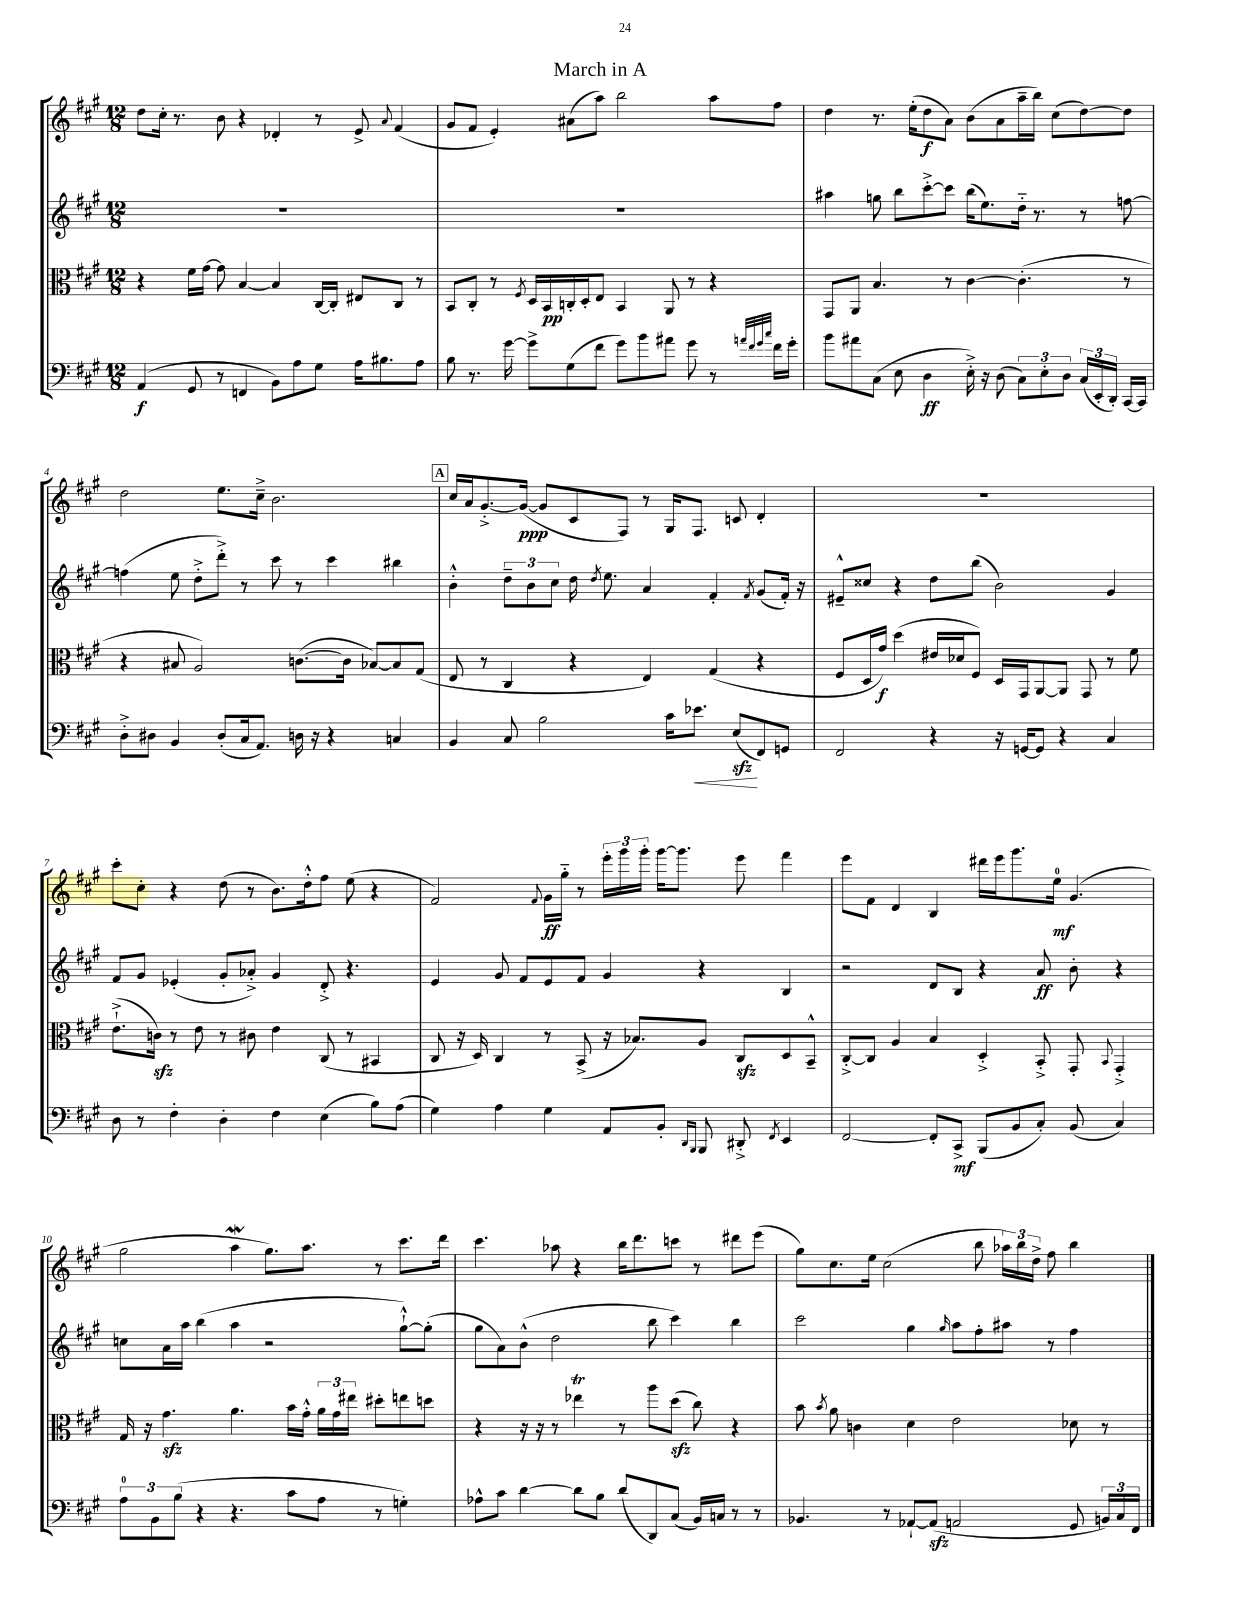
\header { title = "March in A" }
<<
\new StaffGroup <<
\new Staff = "s0" {
    \clef treble \key a \major \numericTimeSignature \time 12/8
    \autoBeamOff d''8[ cis''16]-. r8. b'8 r4 des'4-. r8 e'8-> \appoggiatura { a'8 } fis'4( |
    gis'8[ fis'8] e'4-.) ais'8[( a''8]) b''2 a''8[ fis''8] |
    d''4 r8. e''16[-.( d''8\f a'8]) b'8[( a'8 a''16-- b''16]) cis''8[( d''8~) d''8] |
    d''2 e''8.[ cis''16]---> b'2. |
    \mark \markup { \box "A" } cis''16[ a'16 gis'8.~-.-> gis'16]~\ppp( gis'8[ cis'8 fis8]) r8 gis16[ fis8.] c'8 d'4-. |
    R1. |
    cis'''8[-. cis''8]-. r4 d''8( r8 b'8.[) d''16-.-^ fis''8] e''8( r4 |
    fis'2) \appoggiatura { fis'8 } gis'16[\ff gis''16]-_ r8 \tuplet 3/2 { e'''16[-. gis'''16 gis'''16]-. } gis'''16[~ gis'''8.] e'''8 fis'''4 |
    e'''8[ fis'8] d'4 b4 dis'''16[ e'''16 gis'''8. e''16]-0\mf gis'4.( |
    gis''2 a''4\mordent gis''8.[) a''8.] r8 cis'''8.[ d'''16] |
    cis'''4. aes''8 r4 b''16[ d'''8. c'''8] r8 dis'''8[ e'''8]( |
    gis''8[) cis''8. e''16] cis''2( b''8 \tuplet 3/2 { aes''16[) b''16 d''16]-> } fis''8 b''4 \bar "|." |
}
\new Staff = "s1" {
    \clef treble \key a \major \numericTimeSignature \time 12/8
    \autoBeamOff R1. |
    R1. |
    ais''4 g''8 b''8[ cis'''8~-.-> cis'''8] b''16[( e''8.) d''16]-_ r8. r8 f''8~ |
    f''4( e''8 d''8[-.-> d'''8]-.->) r8 cis'''8 r8 cis'''4 bis''4 |
    \mark \markup { \box "A" } b'4-.-^ \tuplet 3/2 { d''8[-- b'8 cis''8] } d''16 \acciaccatura { d''8 } e''8. a'4 fis'4-. \acciaccatura { fis'8 } gis'8[( fis'16]-.) r16 |
    eis'8[---^ cisis''8] r4 d''8[ b''8]( b'2) gis'4 |
    fis'8[ gis'8] ees'4-.( gis'8[-. aes'8]-.->) gis'4 d'8-.-> r4. |
    e'4 gis'8 fis'8[ e'8 fis'8] gis'4 r4 b4 |
    r2 d'8[ b8] r4 a'8\ff b'8-. r4 |
    c''8[ a'16 a''16] b''4( a''4 r2 gis''8[~-!-^) gis''8]-.( |
    gis''8[ a'8) b'8]-^( d''2 b''8 cis'''4) b''4 |
    cis'''2 gis''4 \grace { gis''16 } a''8[ fis''8-. ais''8] r8 fis''4 \bar "|." |
}
\new Staff = "s2" {
    \clef alto \key a \major \numericTimeSignature \time 12/8
    \autoBeamOff r4 fis'16[ gis'16]~ gis'8 b4~ b4 cis16[~ cis16]-. eis8[ cis8] r8 |
    b,8[ cis8]-. r8 \acciaccatura { fis8 } d16[ b,16\pp c16-. d16-. e8] b,4 a,8 r8 r4 |
    gis,8[ a,8] b4. r8 cis'4~ cis'4.-.( r8 |
    r4 bis8 a2) c'8.[~( c'16] bes8[~) bes8 gis8]( |
    \mark \markup { \box "A" } e8 r8 cis4 r4 e4) gis4( r4 |
    fis8[ d16 gis'16]\f) d''4( eis'16[ des'16 fis8]) d16[ gis,16 a,8~ a,8] gis,8 r8 fis'8 |
    e'8.[-!->( c'16]\sfz) r8 e'8 r8 cis'8 e'4 cis8( r8 bis,4 |
    cis8 r16 d16) cis4 r8 b,8->( r16 bes8.[) a8] cis8[\sfz d8 b,8]---^ |
    cis8[~-.-> cis8] a4 b4 d4-.-> b,8-.-> gis,8-. \appoggiatura { b,8 } gis,4-.-> |
    gis16 r16 gis'4.\sfz a'4. b'16[ gis'16]-.-^ \tuplet 3/2 { a'16[ gis'16 eis''16] } dis''8[-. e''8 d''8] |
    r4 r16 r16 r8 ees''4\trill r8 a''8[ d''8]\sfz( cis''8) r4 |
    b'8 \acciaccatura { b'8 } a'8 c'4 d'4 e'2 des'8 r8 \bar "|." |
}
\new Staff = "s3" {
    \clef bass \key a \major \numericTimeSignature \time 12/8
    \autoBeamOff a,4\f( gis,8 r8 f,4 b,8[) a8 gis8] a16[ bis8. a8] |
    b8 r8. gis'16~ gis'8[-> gis8( fis'8] gis'8[) b'8 ais'8] gis'8 r8 \grace { a'32[ fis'32 gis'32 cis''32] } fis'16[ gis'16]-. |
    b'8[ ais'8 cis8]( e8 d4\ff e16-.->) r16 d8( \tuplet 3/2 { cis8[) e8-. d8] } \tuplet 3/2 { cis16[( e,16-. d,16]-.) } cis,16[~ cis,16] |
    d8[-.-> dis8] b,4 dis8[-.( cis16 a,8.]) d16 r16 r4 c4 |
    \mark \markup { \box "A" } b,4 cis8 b2 cis'16[ ees'8.]\< e8[\sfz\!( fis,8) g,8] |
    fis,2 r4 r16 g,16[~ g,8] r4 cis4 |
    d8 r8 fis4-. d4-. fis4 e4( b8[) a8]( |
    gis4) a4 gis4 a,8[ b,8]-. \grace { d,16[ b,,16] } b,,8 dis,8-.-> \acciaccatura { fis,8 } e,4 |
    fis,2~ fis,8[-. cis,8]->\mf b,,8[( b,8 cis8]-.) b,8( cis4) |
    \tuplet 3/2 { a8[-0 b,8 b8]( } r4 r4. cis'8[ a8] r8 g4-.) |
    aes8[-^ cis'8] d'4~ d'8[ b8] d'8[( d,8) cis8]( b,16[) c16] r8 r8 |
    bes,4. r8 aes,8[~-! aes,8]\sfz( a,2 gis,8 \tuplet 3/2 { b,16[) cis16 fis,16] } \bar "|." |
}
>>
>>
